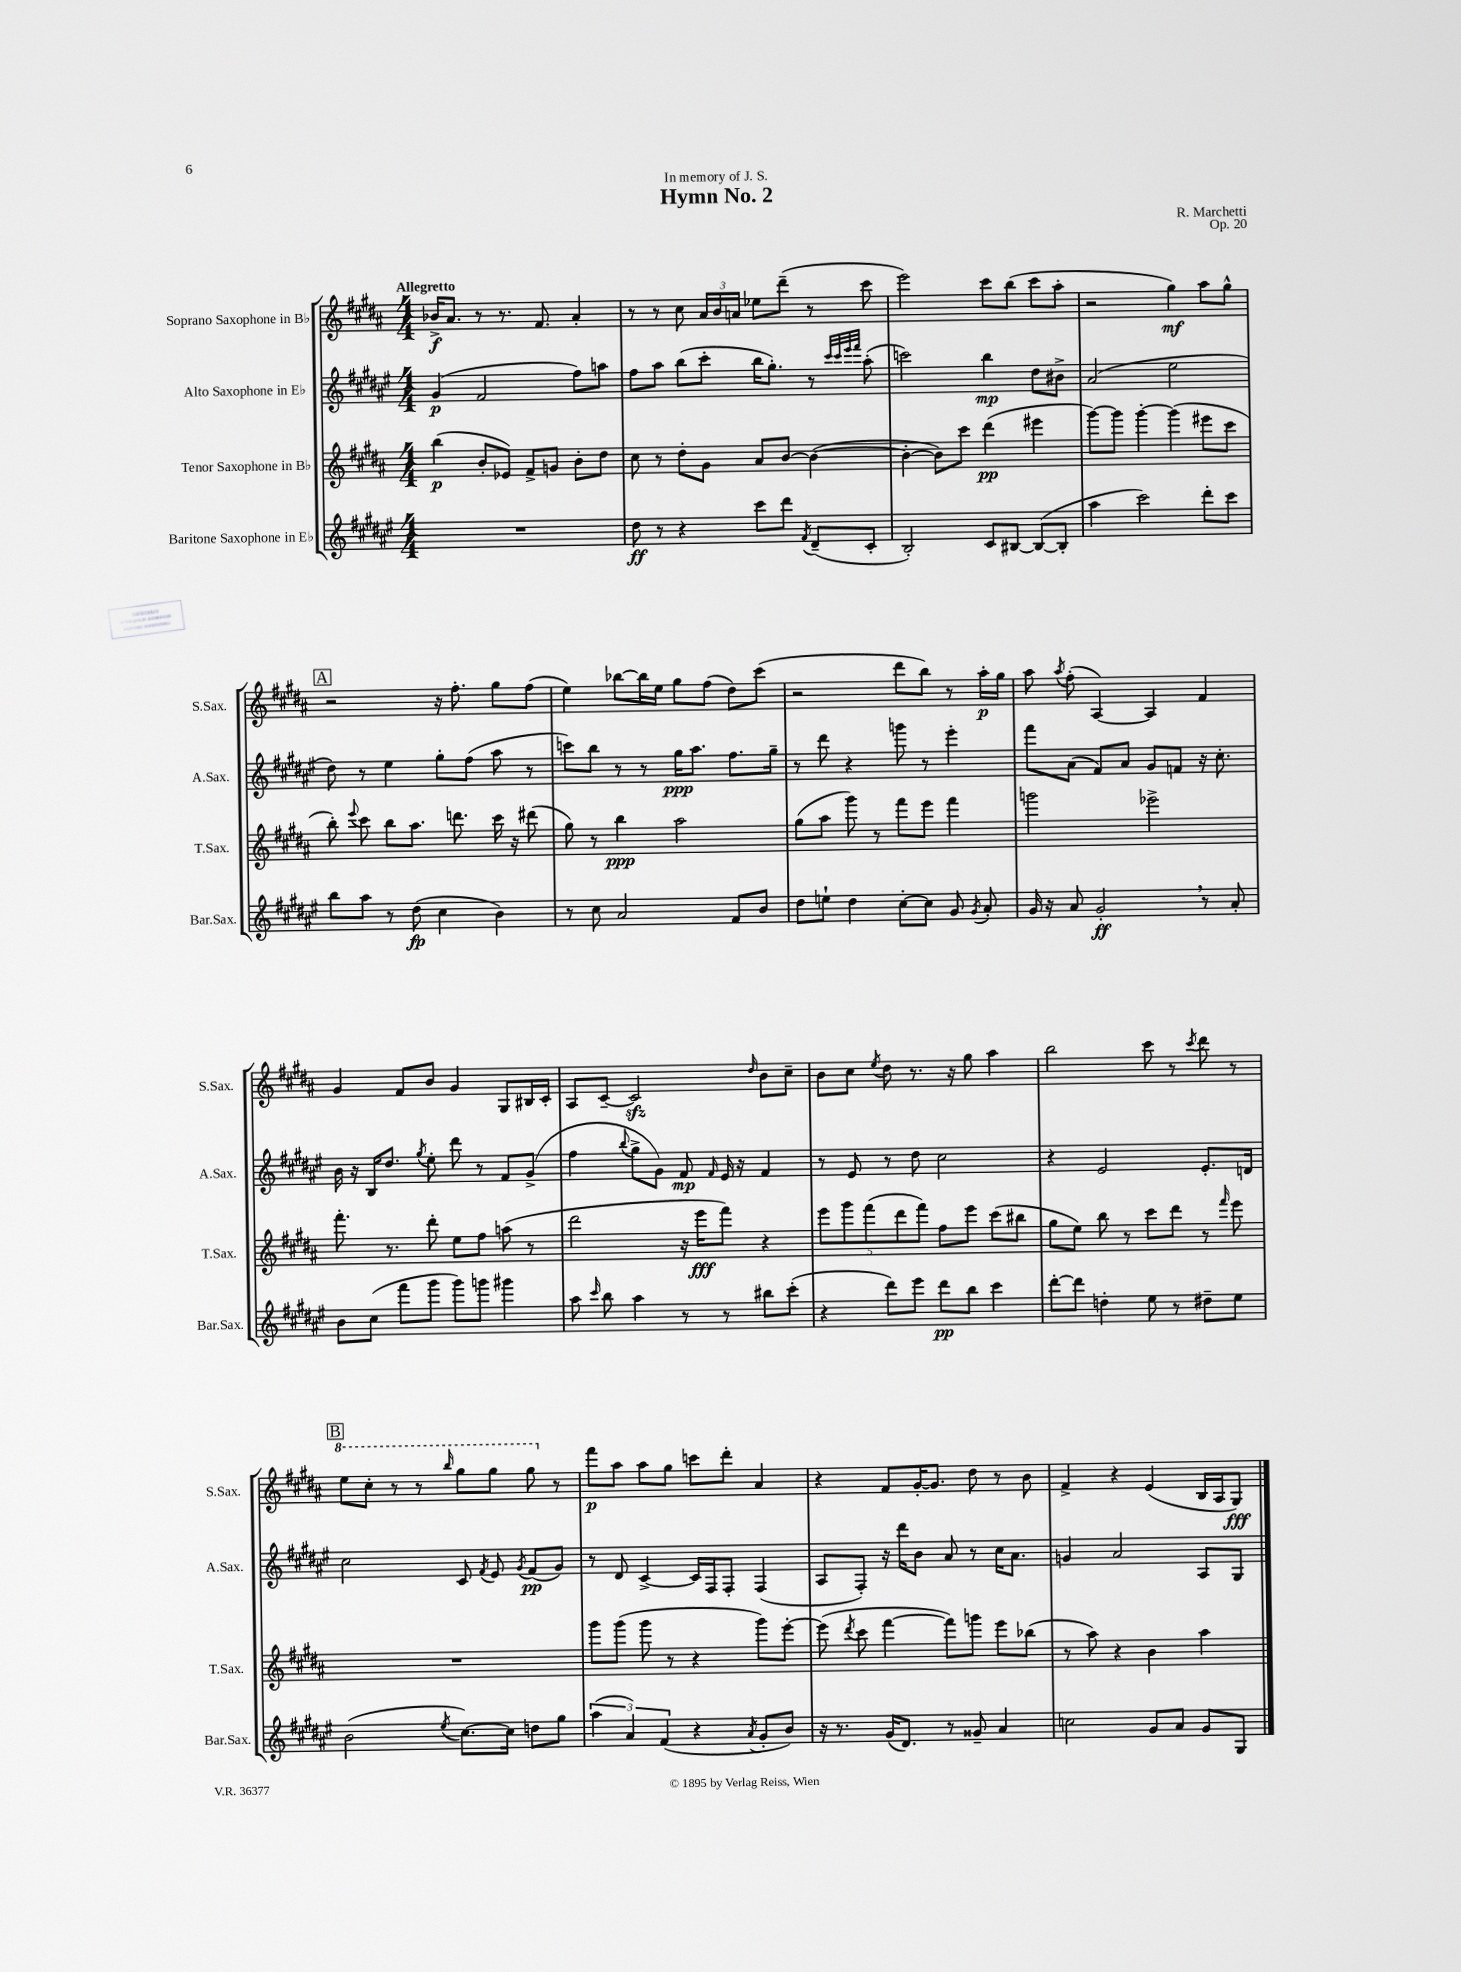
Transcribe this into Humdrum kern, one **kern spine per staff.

**kern	**kern	**kern	**kern
*staff4	*staff3	*staff2	*staff1
*clefG2	*clefG2	*clefG2	*clefG2
*k[f#c#g#d#a#e#]	*k[f#c#g#d#a#]	*k[f#c#g#d#a#e#]	*k[f#c#g#d#a#]
*M4/4	*M4/4	*M4/4	*M4/4
1r	(4bb	(4g#	16b-^
.	.	.	8.a#
.	8b'	2f#	8r
.	8e-)	.	8.r
.	8f#^	.	.
.	.	.	8.f#
.	8g	.	.
.	8b'	8ff#)	4a#'
.	8dd#	8aa	.
=	=	=	=
8dd#	8cc#	8ff#	8r
8r	8r	8aa#	8r
4r	8dd#'	(8bb	8cc#
.	8g#	8ccc#'	24a#
.	.	.	24b
.	.	.	24a
8ccc#	8a#	16bb	8ee-
.	.	8.gg#')	.
8ddd#	[8b	.	(8ddd#~
8qf#	.	.	.
(8d#~	(4b_	8r	8r
.	.	32qqccc#	.
.	.	32qqccc#	.
.	.	32qqeee#	.
.	.	32qqfff#	.
8c#'	.	(8aa#'	8ccc#
=	=	=	=
2B')	4b'_	2ccc)	2eee)
.	8b])	.	.
.	8ccc#	.	.
8c#	(4ddd#	4bb	8ccc#
[8B#	.	.	(8bb
(8B#_	4eee#	8dd#	8ccc#
8B#']	.	8b#^	8aa#'
=	=	=	=
4aa#	[8ggg#)	(2a#	2r
.	8ggg#]	.	.
2ccc#)	[4ggg#'	.	.
.	(4ggg#]	2ee#	4gg#)
8ddd#'	8eee#	.	8aa#
8ccc#	8ccc#	.	8gg#^^
=	=	=	=
8bb	8bb')	8dd#)	2r
.	8qqeee	.	.
8aa#	8ccc#	8r	.
8r	8bb	4ee#	.
(8dd#	8.aa#	.	.
4cc#	.	8gg#'	16r
.	8.ddd	.	8.ff#'
.	.	(8ff#	.
4b)	16ccc#	8aa#	8gg#
.	16r	.	.
.	(8ddd#	8r	(8ff#
=	=	=	=
8r	8gg#)	8ccc)	4ee)
8cc#	8r	8bb	.
2a#	4bb	8r	[8bb-
.	.	8r	16bb-]
.	.	.	16ee
.	2aa#	16gg#	8gg#
.	.	8.aa#	.
.	.	.	(8ff#
8f#	.	8.ff#	8dd#)
8b	.	.	(8ccc#
.	.	16gg#~	.
=	=	=	=
8dd#	(8gg#	8r	2r
8ee`	8aa#	8ddd#	.
4dd#	8ggg#)	4r	.
.	8r	.	.
[8cc#'	8fff#	8ggg	8ddd#
8cc#]	8eee	8r	8bb)
8g#	4fff#	4eee#'	8r
8qg#	.	.	.
8a#'	.	.	16aa#'
.	.	.	16gg#
=	=	=	=
16g#	2ggg	8fff#	8aa#
16r	.	.	.
.	.	.	8qaa#
8a#	.	(8a#	(8ff#'
2g#'	.	8f#)	[4A#)
.	.	8a#	.
.	2eee-^	8g#	4A#]
.	.	8f	.
8r	.	16r	4f#
.	.	8.cc#'	.
8a#'	.	.	.
=	=	=	=
8b	8.fff#'	16b	4g#
.	.	16r	.
(8cc#	.	16B	.
.	8.r	8.dd#	.
8fff#	.	.	8f#
.	.	8qgg#	.
8ggg#	8ddd#'	8ee#'	8b
8ggg#)	8ee	8ddd#	4g#
8ggg	8ff#	8r	.
4ggg#	(8aa	8f#	8G#
.	8r	(8g#^	16B#
.	.	.	16c#'
=	=	=	=
8aa#	2ddd#	4ff#	8A#
16qqccc#	.	.	.
8bb	.	.	[8c#~
.	.	8qqbb	.
4aa#	.	8gg#^	2c#]
.	.	8g#)	.
8r	16r	8f#	.
.	16eee	.	.
.	.	16qqf#	.
8r	8fff#)	16e#	.
.	.	16r	.
.	.	.	16qqdd#
8bb#	4r	4f#	8b
(8ccc#'	.	.	8cc#~
=	=	=	=
4r	10eee	8r	8b
.	10ggg#	.	.
.	.	8e#	8cc#
.	(10fff#	.	.
.	.	.	8qee
8ddd#)	.	8r	8dd#
.	10ddd#	.	.
8eee#	.	8dd#	8.r
.	10fff#)	.	.
8ddd#	8ff#	2cc#	.
.	.	.	16r
8bb	8eee	.	8gg#
4ccc#	(8ccc#	.	4aa#
.	8bb#	.	.
=	=	=	=
[8ddd#'	8gg#	4r	2bb
8ddd#]	8ee)	.	.
4dd'	8bb	2e#	.
.	8r	.	.
8ee#	8ccc#	.	8ccc#
8r	8ddd#	.	8r
.	.	.	8qccc#
8dd#~	8r	8.e#'	8ddd#
.	16qqfff#	.	.
8ee#	8eee	.	8r
.	.	16d	.
=	=	=	=
(2b	1r	2cc#	8eee
.	.	.	8ccc#'
.	.	.	8r
.	.	.	8r
8qee#	.	.	16qqbbb
[8.cc#)	.	8c#	8ggg#
.	.	8qf#	.
.	.	8e#	8ggg#
16cc#]	.	.	.
.	.	8qg#	.
8dd	.	(8f#	8ggg#
8gg#	.	8g#)	8r
=	=	=	=
(6aa#	8ggg#	8r	8fff#
.	(8ggg#	8d#	8aa#
6a#)	.	.	.
.	8ggg#	[4c#^	8aa#
(6f#	.	.	.
.	8r	.	8gg#
4r	4r	16c#]	8ccc
.	.	16F#	.
.	.	8F#'	8ddd#'
8qa#	.	.	.
8g#'	8ggg#)	(4F#	4a#
8b)	[8eee'	.	.
=	=	=	=
16r	(8eee]	8A#	4r
8.r	.	.	.
.	8qddd#	.	.
.	8ccc#	8F#')	.
(16g#	[4fff#	16r	8f#
8.d#)	.	16ddd#	.
.	.	8b	[16g#'
.	.	.	8.g#]
8r	8fff#])	8a#	.
8g##~	8ggg	8r	8dd#
4a#	8eee	16cc#	8r
.	.	8.a#	.
.	(8bb-	.	8b
=	=	=	=
2cc	8r	4g	4f#^
.	8aa#)	.	.
.	4r	2a#	4r
8g#	4b	.	(4e
8a#	.	.	.
8g#	4aa#	8A#	16B
.	.	.	16A#
8G#	.	8G#	8G#)
==	==	==	==
*-	*-	*-	*-
